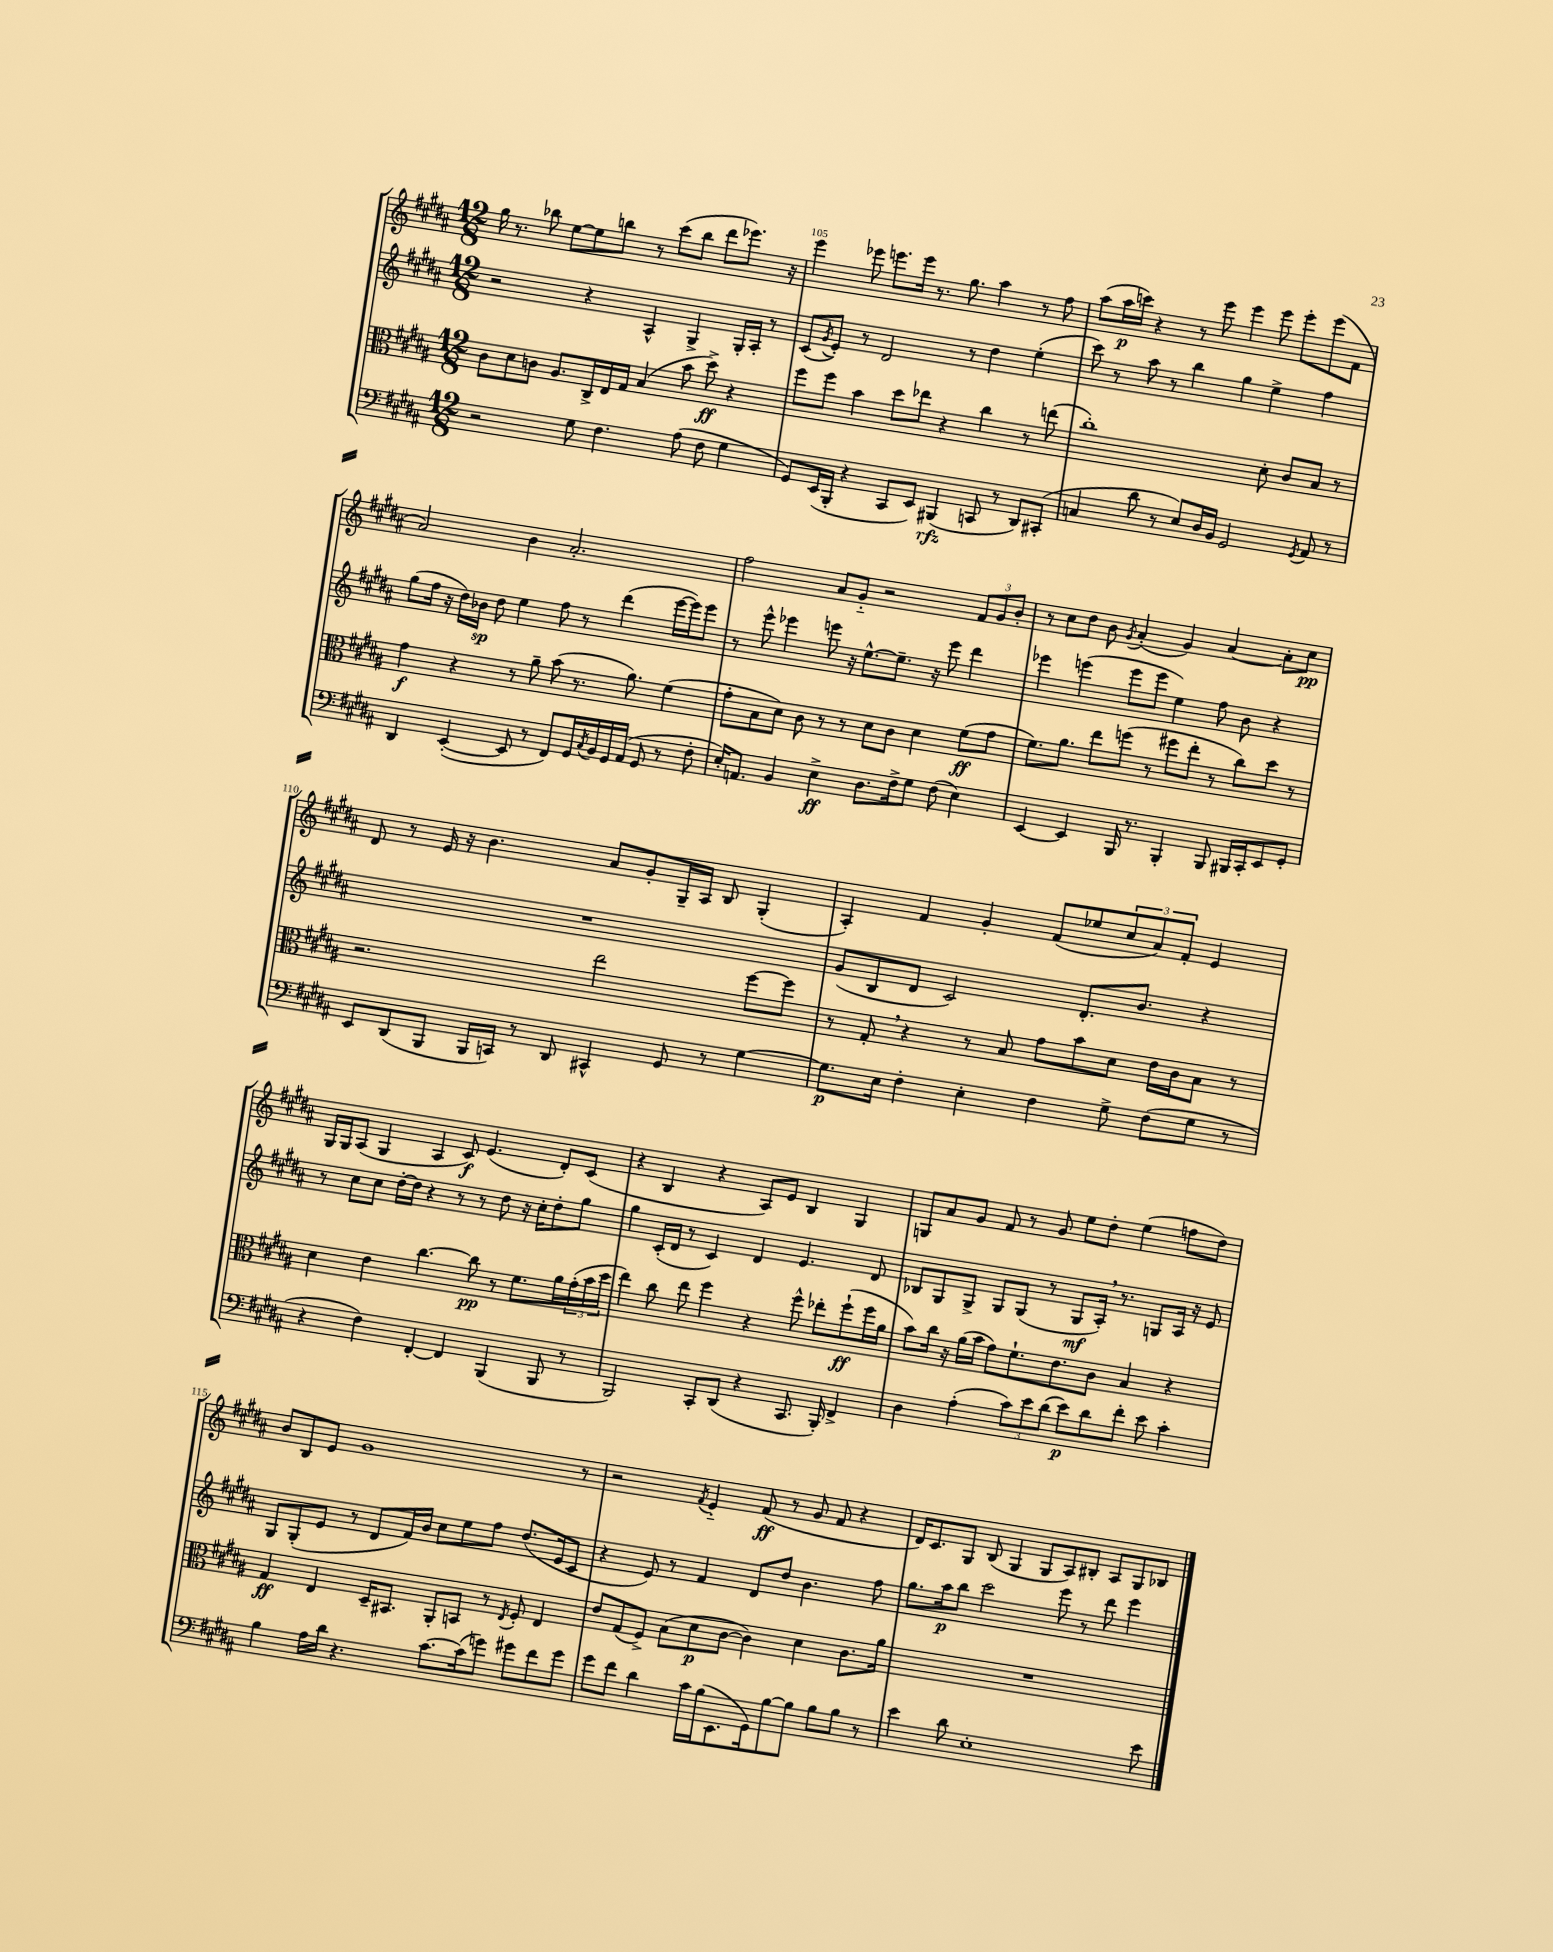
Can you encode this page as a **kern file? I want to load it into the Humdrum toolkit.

**kern	**kern	**kern	**kern
*staff4	*staff3	*staff2	*staff1
*clefF4	*clefC3	*clefG2	*clefG2
*k[f#c#g#d#a#]	*k[f#c#g#d#a#]	*k[f#c#g#d#a#]	*k[f#c#g#d#a#]
*M12/8	*M12/8	*M12/8	*M12/8
2r	8c#	2r	16gg#
.	.	.	8.r
.	8d#	.	.
.	8c	.	8bb-
.	8.A#	.	[8ee
8G#	.	4r	8ee]
.	16C#^	.	.
4.F#	16E	.	8bb
.	16G#	.	.
.	(4B	4A#^^	8r
.	.	.	(8ccc#
(8A#	8b	4G#^	8bb
8F#	8dd#^)	.	8ddd#
4G#	4r	16G#'	8.eee-)
.	.	16A#'	.
.	.	8r	.
.	.	.	16r
=	=	=	=
8GG#)	8ff#	(8c#	4eee
.	.	8qg#	.
(16EE	8ff#	8e')	.
16BBB'	.	.	.
4r	4b	8r	8eee-
.	.	2d#	8.eee
8CC#	8dd#	.	.
.	.	.	16eee
8EE)	8ee-	.	8.r
(4BBB#	4r	.	.
.	.	.	8.gg#
.	.	8r	.
8CC	4cc#	4dd#	4aa#
8r	.	.	.
8DD#)	8r	(4ee'	8r
(8CC#'	(8ee	.	8ff#
=	=	=	=
4C	1cc#')	8ccc#)	(8aa#
.	.	8r	16aa#
.	.	.	16ccc)
8d#	.	8aa#	4r
8r	.	8r	.
8E)	.	4bb	8r
16D#	.	.	8eee
16BB	.	.	.
2GG#	.	4gg#	4eee
.	8d#'	4ee^	8eee
.	8c#	.	8eee'
8qGG#	.	.	.
8AA#	8B	4ff#	(8eee
8r	8r	.	8f#
=	=	=	=
4DD#	4g#	(8gg#	2a#)
.	.	16ff#	.
.	.	16r	.
([4EE'	4r	16dd#)	.
.	.	16b-	.
.	.	8dd#	.
8EE]	8r	4ee	4b
8r	8a#~	.	.
8FF#)	(8b	8ff#	2.a#'
16GG#	8.r	8r	.
8qC#	.	.	.
16BB	.	.	.
16GG#	.	(4ddd#	.
(16AA#	8.a#)	.	.
8GG#	.	.	.
8r	(4f#	[16eee	.
.	.	16eee])	.
8F#'	.	8eee	.
=	=	=	=
16E')	8g#'	8r	2ff#
8.AA	.	.	.
.	8B	8eee^^	.
4BB	8d#)	4eee-	.
.	8c#	.	.
4E^	8r	8eee	8a#
.	8r	16r	8g#'~
.	.	[8.ee^^	.
8.D#	8d#	.	2r
.	8c#	8.ee~]	.
16F#^	.	.	.
8G#	4d#	.	.
.	.	16r	.
(8F#	.	8eee	.
4E)	(8f#	4ddd#	12f#
.	.	.	12g#
.	8g#	.	.
.	.	.	12b'
=	=	=	=
[4EE	8.f#)	4eee-	8r
.	.	.	8cc#
.	8.a#	.	.
4EE]	.	(4eee	8dd#
.	8ee	.	8b
.	.	.	8qg#
16BBB	(8ff	8eee	(4a#'
8.r	.	.	.
.	8r	8eee	.
4BBB'	8ff#	4ee)	4g#)
.	8ee'	.	.
8BBB	8r	8ff#	[4a#
16BBB#	8cc#)	8b	.
16CC#'	.	.	.
8EE	8dd#	4r	8a#']
8GG#'	8r	.	8cc#
=	=	=	=
8EE	2.r	1.r	8d#
(8DD#	.	.	8r
8BBB	.	.	16e
.	.	.	16r
16BBB	.	.	4.b
16CC)	.	.	.
8r	.	.	.
8DD#	.	.	.
4CC#^^	2ee	.	8a#
.	.	.	8g#'
8GG#	.	.	16G#~
.	.	.	16A#
8r	.	.	8B
[4G#	[8ff#	.	(4G#'
.	8ff#]	.	.
=	=	=	=
8.G#]	8r	(8g#	4A#')
.	8G#'	8B	.
16E	.	.	.
4F#'	4r	8d#	4f#
.	.	2c#)	.
4E'	8r	.	4g#'
.	8B	.	.
4F#	8g#	.	(8f#
.	8b	8.d#'	8ee-
8G#^	8d#	.	12cc#
.	.	8.b	.
.	.	.	12a#)
(8F#	16e	.	.
.	.	.	12f#'
.	16c#	.	.
8G#	8B	4r	4e
8r	8r	.	.
=	=	=	=
4r	4d#	8r	16G#
.	.	.	16G#
.	.	8cc#	(8A#
4F#)	4e	8cc#	4G#
.	.	[16dd#'	.
.	.	16dd#]	.
[4FF#'	[4.cc#	4r	4A#
4FF#]	.	8r	8c#)
.	8cc#]	8r	(4.e
(4BBB	8r	8dd#	.
.	8.f#	16r	.
.	.	16cc#'	.
8BBB	.	8dd#'	8d#')
.	16a#	.	.
8r	(24g#'	8gg#	(8c#
.	24b	.	.
.	24dd#	.	.
=	=	=	=
2BBB)	4ee)	4gg#	4r
.	8cc#	(16c#'	4B
.	.	16d#	.
.	8ee	8r	.
8CC#'	4ff#	4c#)	4r
(8DD#	.	.	.
4r	4r	4d#	8A#)
.	.	.	8e
8.CC#	8ff#^^	4.e	4B
.	8ee-'	.	.
16BBB')	.	.	.
4FF#^	(8ff#`	.	4G#
.	16ff#	8d#	.
.	16a#	.	.
=	=	=	=
4D#	8b)	8B-	8G
.	16cc#	8G#	8a#
.	16r	.	.
(4A#'	(16a#	8G#^	8g#
.	16b	.	.
.	8g#)	8G#	8f#
12c#)	8.f#`	(8G#	8r
12e	.	.	.
.	.	8r	8g#
(12d#	.	.	.
.	8.e	.	.
8e)	.	8G#	8ee
8d#	8c#	16A#')	8dd#'
.	.	8.r	.
8f#'	4B	.	(4ee
8e	.	8G	.
4c#'	4r	16A#	8ff
.	.	16r	.
.	.	8e	8dd#)
=	=	=	=
4B	4G#	8G#	8b
.	.	(8G#'	8B
16A#	4E	8e	8e
16d#	.	.	.
4.r	.	8r	1g#
.	16D#~	8d#	.
.	8.BB#	.	.
.	.	16f#)	.
.	.	16b	.
[8.c#	8AA#'	8cc#	.
.	8BB	8ee	.
(16c#]	.	.	.
8g)	8r	8ff#	.
.	8qE	.	.
8g#	8F#'	(8.dd#	.
8f#	4E	.	.
.	.	16e	.
8g#	.	8c#	8r
=	=	=	=
8g#	8e	4r	2r
8f#	(8G#	.	.
4d#	8F#^)	8e)	.
.	(8B	8r	.
.	.	.	8qf#
16c#	8d#	4f#	4e'~
(16B	.	.	.
8.EE	[8c#	.	.
.	4c#])	8d#	(8f#
16GG#)	.	.	.
[8B	.	8dd#	8r
8B]	4d#	4.b	8g#
8B	.	.	8f#
8B	8.c#	.	4r
8r	.	8ff#	.
.	16a#	.	.
=	=	=	=
4e	1.r	8.gg#	16d#)
.	.	.	8.c#
.	.	16aa#	.
8d#	.	8bb	8G#
1E'	.	2ccc#	(8B
.	.	.	4G#
.	.	.	8G#
.	.	8eee	8A#)
.	.	8r	8B#'
.	.	8ddd#	8A#
.	.	4eee	8G#
8e	.	.	8B-
==	==	==	==
*-	*-	*-	*-
